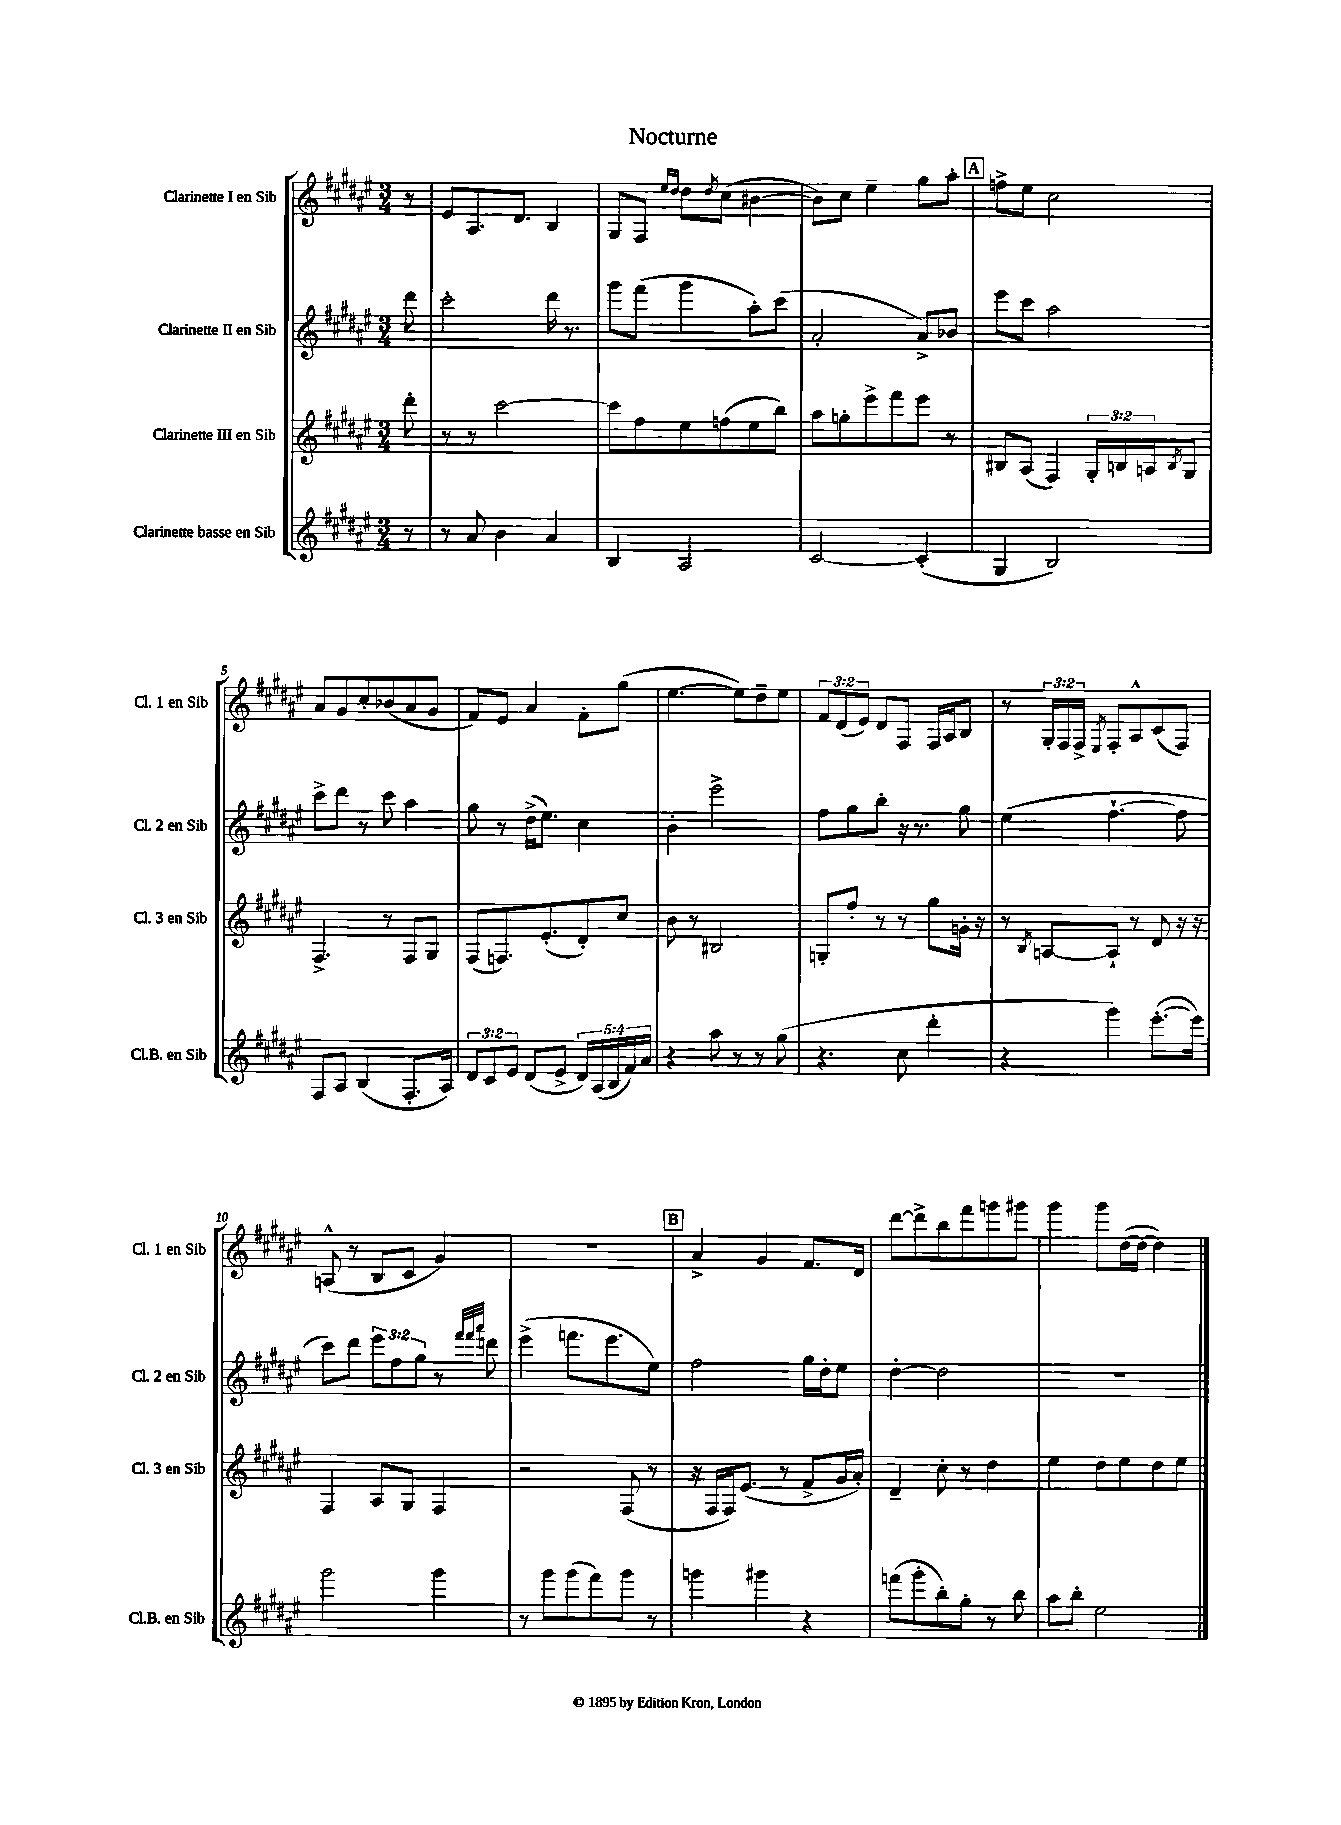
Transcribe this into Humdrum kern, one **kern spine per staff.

**kern	**kern	**kern	**kern
*part4	*part3	*part2	*part1
*staff4	*staff3	*staff2	*staff1
*I"Clarinette basse en Sib	*I"Clarinette III en Sib	*I"Clarinette II en Sib	*I"Clarinette I en Sib
*I'Cl.B. en Sib	*I'Cl. 3 en Sib	*I'Cl. 2 en Sib	*I'Cl. 1 en Sib
*clefG2	*clefG2	*clefG2	*clefG2
*k[f#c#g#d#a#e#]	*k[f#c#g#d#a#e#]	*k[f#c#g#d#a#e#]	*k[f#c#g#d#a#e#]
*M3/4	*M3/4	*M3/4	*M3/4
=	=	=	=
8r	8ddd#'\	8ddd#\	8r
=1	=1	=1	=1
8r	8r	2ccc#'\	8e#/L
8a#/	8r	.	8.A#/
4b\	[2ccc#\	.	.
.	.	.	8.d#/J
4a#/	.	16ddd#\	4B/
.	.	8.r	.
=2	=2	=2	=2
4B/	8ccc#\L]	8ggg#\L	8G#/L
.	8ff#\	(8fff#\J	8F#/J
.	.	.	16qqee#/LL
.	.	.	16qqdd#/JJ
2A#/	8ee#\	4ggg#\	8dd#\L
.	.	.	8qdd#/
.	(8ffn\	.	(8cc#\J
.	8ee#\	8aa#'\L)	[4b#X\
.	8bb\J)	(8ccc#\J	.
=3	=3	=3	=3
[2c#/	8aa#\L	2a#'/	8b#\L])
.	8ggn'\	.	8cc#\J
.	8eee#^\	.	4ee#~\
.	8fff#\	.	.
(4c#'/]	8eee#\J	8a#^/L)	8gg#\L
.	8r	8b-X/J	8aa#'\J
!!LO:REH:place=s1:t=A
=4	=4	=4	=4
4G#/	8B#X/L	8eee#\L	8ffn^\L
.	(8A#/J	8ccc#\J	8ee#\J
2B/)	4F#/)	2aa#\	2cc#\
.	24G#'/LL	.	.
.	24Bn/	.	.
.	24An/J	.	.
.	8qB/	.	.
.	8G#/J	.	.
!!LO:LB:g=z
=5	=5	=5	=5
8F#/L	4.F#^/	8ccc#^\L	8a#/L
8A#/J	.	8ddd#\J	8g#/
(4B/	.	8r	8cc#'/
.	8r	8ccc#\	(8b-X/
8.F#'/L	8F#/L	4aa#\	8a#/
.	8G#/J	.	8g#/J
16A#/Jk)	.	.	.
=6	=6	=6	=6
12d#/L	(8F#/L	8gg#\	8f#/L)
12c#/	.	.	.
.	8.Fn/)	8r	8e#/J
12e#/J	.	.	.
(8d#/L	.	(16dd#^\KL	4a#/
.	(8.e#'/	8.ee#\J)	.
8e#^/J	.	.	.
20d#/LL)	8d#'/)	4cc#\	8f#'\L
(20A#/	.	.	.
20B/	.	.	.
.	8cc#/J	.	(8gg#\J
20f#/)	.	.	.
20a#/JJ	.	.	.
=7	=7	=7	=7
4r	8b\	4b'\	[4.ee#\
.	8r	.	.
8aa#\	2B#X/	2eee#^\	.
8r	.	.	8ee#\L])
8r	.	.	8dd#~\
(8gg#\	.	.	8ee#\J
=8	=8	=8	=8
4.r	8Gn'/L	8ff#\L	12f#/L
.	.	.	(12d#/
.	8ff#'/J	8gg#\	.
.	.	.	12e#/J)
.	8r	8bb'\J	8d#/L
8cc#\	8r	16r	8F#/J
.	.	8.r	.
4ddd#'\	8gg#\L	.	16F#/LL
.	.	.	16A#/J
.	16gn'\Jk	8gg#\	8B/J
.	16r	.	.
=9	=9	=9	=9
4r	8r	(4ee#\	8r
.	8qB/	.	.
.	[8An/L	.	24G#'/LL
.	.	.	24F#/
.	.	.	24F#^/JJ
.	.	.	8qE#/
4ggg#\)	8A`/J]	[4.ff#`\	8F#'/L
.	8r	.	8A#^^/
([8.eee#'\L	8d#/	.	(8c#/
.	16r	8ff#\]	8F#/J)
16eee#\Jk])	16r	.	.
!!LO:LB:g=z
=10	=10	=10	=10
2ggg#\	4F#/	8ccc#\L)	(8An^^/
.	.	8ddd#\J	8r
.	8A#/L	12eee#\L	8B/L
.	.	12ff#\	.
.	8G#/J	.	8c#/J
.	.	12gg#\J	.
4ggg#\	4F#/	8r	4g#/)
.	.	32qqfff#/LLL	.
.	.	32qqfff#/	.
.	.	32qqaaa#/JJJ	.
.	.	8dddn\	.
=11	=11	=11	=11
8r	2r	(4eee#^\	2.r
8ggg#\L	.	.	.
(8ggg#\	.	8.fffn\L	.
8fff#\)	.	.	.
.	.	8.eee#\	.
8ggg#\J	(8F#/	.	.
8r	8r	8ee#\J)	.
!!LO:REH:place=s1:t=B
=12	=12	=12	=12
4gggn\	16r	2ff#\	4a#^/
.	16F#/LL	.	.
.	16F#/J)	.	.
.	(8.e#/J	.	.
4ggg#X\	.	.	4g#/
.	8r	.	.
4r	8f#^/L	16gg#\LL	8.f#/L
.	.	16dd#'\J	.
.	16g#/L	8ee#\J	.
.	16a#'/JJ)	.	16d#/Jk
=13	=13	=13	=13
(8fffn\L	4d#~/	[4dd#'\	[8ddd#\L
8ggg#'\	.	.	8ddd#^\]
8bb'\)	8cc#'\	2dd#\]	8bb\
8gg#'\J	8r	.	8fff#\
8r	4dd#\	.	8gggn\
8bb\	.	.	8ggg#X\J
=14	=14	=14	=14
8aa#\L	4ee#\	2.r	4ggg#\
8bb'\J	.	.	.
2ee#\	8dd#\L	.	8ggg#\L
.	8ee#\	.	([16dd#\L
.	.	.	16dd#\JJ_
.	8dd#\	.	4dd#\])
.	8ee#\J	.	.
==	==	==	==
*-	*-	*-	*-
